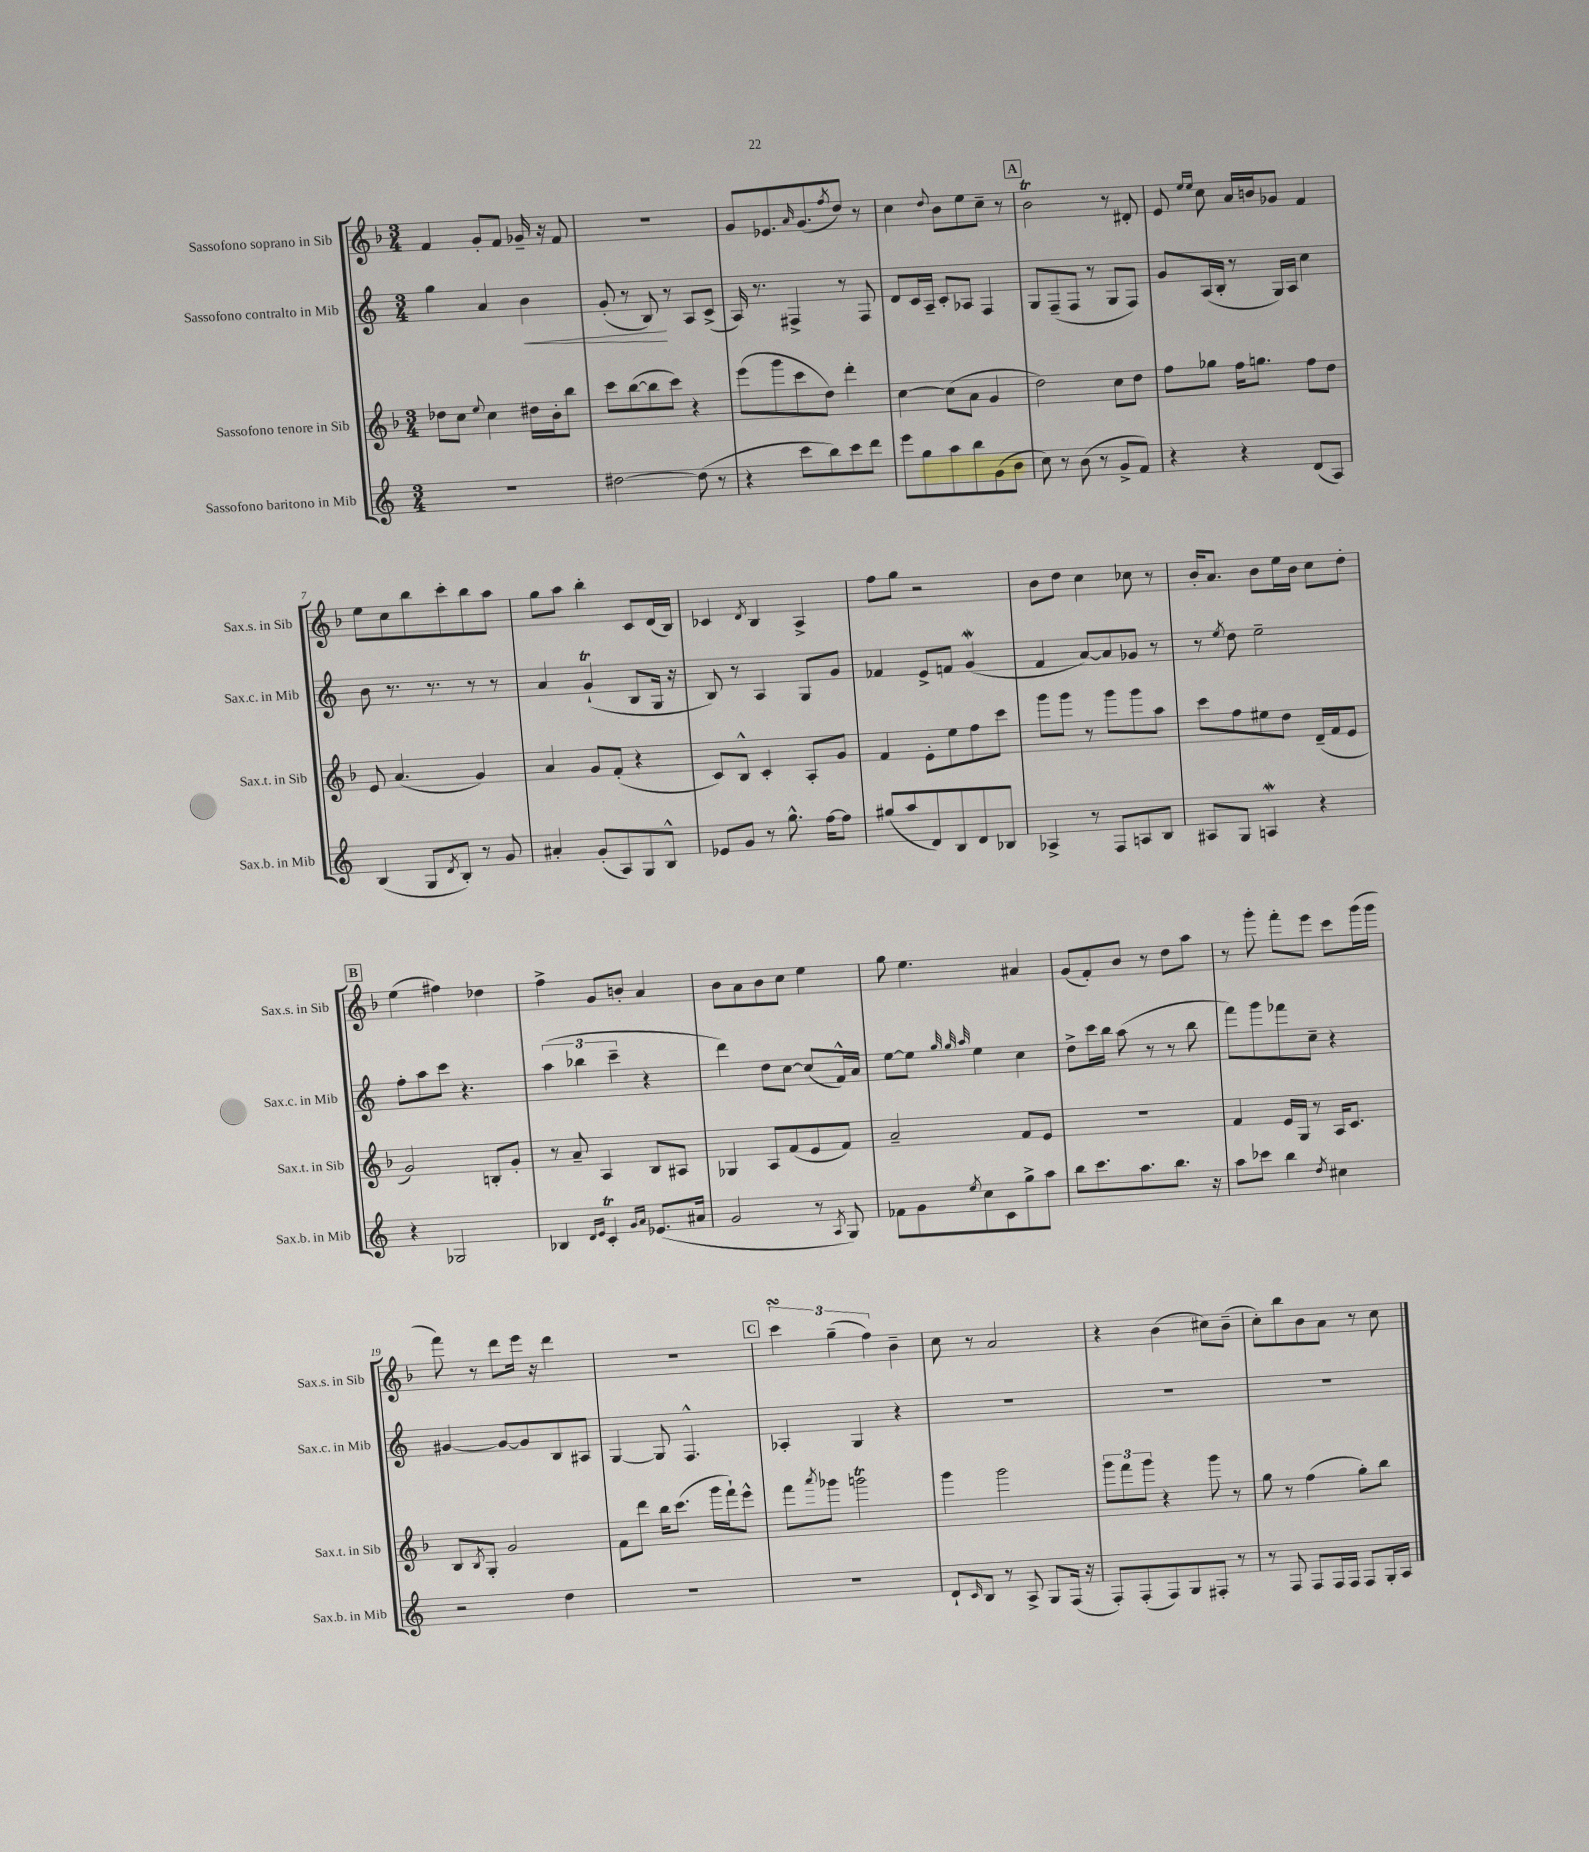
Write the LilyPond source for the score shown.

<<
\new StaffGroup <<
\new Staff = "s0" \with { instrumentName = "Sassofono soprano in Sib" shortInstrumentName = "Sax.s. in Sib" } {
    \clef treble \key f \major \numericTimeSignature \time 3/4
    f'4 g'8-. f'8 ges'16-- r16 f'8 |
    R2. |
    g'8 ees'8. \grace { a'16 } g'8.( \acciaccatura { f''8 } d''8) r8 |
    c''4 \appoggiatura { d''8 } bes'8 e''8 c''8-- r8 |
    \mark \markup { \box "A" } bes'2\trill r8 dis'8-. |
    e'8 \grace { e''16 e''16 } c''8 a'16 b'16 ges'8 f'4 |
    e''8 c''8 bes''8 c'''8-. bes''8 a''8 |
    g''8 a''8 bes''4-. c'8 d'16( bes16) |
    ces'4 \acciaccatura { d'8 } bes4 a4-> |
    f''8 g''8 r2 |
    bes'8 d''8 c''4 ces''8 r8 |
    bes'16-. a'8. bes'8 e''16 bes'16 c''8 d''8-. |
    \mark \markup { \box "B" } e''4( fis''4) des''4 |
    f''4-> g'8 b'8-. a'4 |
    bes'8 a'8 bes'8 c''8 e''4 |
    g''8 e''4. ais'4 |
    g'8( f'8-.) bes'8 r8 d''8 a''8 |
    r8 g'''8-. f'''8-. e'''8 c'''8 g'''16( g'''16 |
    f'''8) r8 d'''8 e'''16 r16 d'''4 |
    R2. |
    \mark \markup { \box "C" } \tuplet 3/2 { c'''4\turn g''4--( f''4) } bes'4-- |
    c''8 r8 a'2 |
    r4 bes'4( cis''8) bes'8--( |
    c''8-.) bes''8 bes'8 a'8 r8 c''8 \bar "|." |
}
\new Staff = "s1" \with { instrumentName = "Sassofono contralto in Mib" shortInstrumentName = "Sax.c. in Mib" } {
    \clef treble \key c \major \numericTimeSignature \time 3/4
    g''4 a'4 b'4\< |
    g'8-.( r8 b8\!) r8 a8 c'8->( |
    a16) r8. fis4-> r8 fis8 |
    d'8 c'16 a16-- c'8-. aes8 f4 |
    \mark \markup { \box "A" } g8 f8--( f8 r8 g8 f8) |
    g'8 a16( b16-. r8 g16) a16 c''4 |
    b'8 r8. r8. r8 r8 |
    a'4 g'4-!\trill( b8 g16 r16 |
    b8) r8 a4 g8 g'8 |
    fes'4 e'8-> f'8 g'4\mordent( |
    f'4 a'8~) a'8 ges'8 r8 |
    r8 \acciaccatura { e''8 } d''8 e''2-- |
    \mark \markup { \box "B" } f''8-. a''8 c'''8 r4. |
    \tuplet 3/2 { a''4( bes''4 c'''4-- } r4 |
    d'''4) d''8 c''8~ c''8( f'16-^) a'16 |
    e''8~ e''8 \grace { g''32 g''32 a''32 } e''4 c''4 |
    d''8-> c'''16 b''16 a''8( r8 r8 b''8 |
    f'''8) g'''8 fes'''8 c''8-- r4 |
    gis'4~ gis'8~ gis'8 b8 ais8 |
    g4~ g8 f4.-^ |
    \mark \markup { \box "C" } aes4-. g4 r4 |
    R2. |
    R2. |
    R2. \bar "|." |
}
\new Staff = "s2" \with { instrumentName = "Sassofono tenore in Sib" shortInstrumentName = "Sax.t. in Sib" } {
    \clef treble \key f \major \numericTimeSignature \time 3/4
    des''8 c''8 \appoggiatura { e''8 } c''4 dis''16 bes'16-. bes''8 |
    c'''8 bes''8~( bes''8 c'''8) r4 |
    e'''8( g'''8 c'''8 d''8) d'''4-. |
    c''4~ c''8( a'8 g'4 |
    \mark \markup { \box "A" } d''2) c''8 d''8 |
    f''8 ges''8 f''16 g''8. f''8 d''8 |
    e'8 a'4.( g'4) |
    a'4 g'8 f'8-.( r4 |
    c'8) bes8-^ c'4-. a8-. g'8 |
    f'4 e'8-. e''8 f''8 c'''8 |
    g'''8 g'''8 r8 g'''8 g'''8 a''8 |
    c'''8 f''8 eis''8 d''8 d'16--( f'16 e'8 |
    \mark \markup { \box "B" } g'2) b8-. g'8-. |
    r8 a'8-- a4 bes8 ais8 |
    ges4 a8 f'8( e'8 f'8) |
    a'2-- f'8 e'8 |
    R2. |
    f'4 e'16 g16 r8 a16 c'8. |
    bes8 \acciaccatura { bes8 } g8-. g'2 |
    f'8 d'''8 bes''16 c'''8.( g'''16 f'''16-!) e'''8-^ |
    \mark \markup { \box "C" } f'''8 \acciaccatura { a'''8 } ges'''8 g'''2\trill |
    g'''4 g'''2 |
    \tuplet 3/2 { g'''8 f'''8 g'''8 } r4 g'''8 r8 |
    g''8 r8 f''4( g''8-.) bes''8 \bar "|." |
}
\new Staff = "s3" \with { instrumentName = "Sassofono baritono in Mib" shortInstrumentName = "Sax.b. in Mib" } {
    \clef treble \key c \major \numericTimeSignature \time 3/4
    R2. |
    dis''2~ dis''8( r8 |
    r4 c'''8 b''8) c'''8 d'''8 |
    e'''8 g''8 a''8 b''8 g'8( b'8 |
    \mark \markup { \box "A" } c''8) r8 b'8( r8 g'8-> f'8) |
    r4 r4 d'8( a8) |
    b4( g8 \acciaccatura { d'8 } b8-.) r8 g'8 |
    ais'4-. g'8-.( a8) g8 b8-^ |
    ees'8 g'8 r8 g''8.-^ f''16~ f''8 |
    gis''8( a''8 d'8) b8 d'8 bes8 |
    aes4-> r8 f8 a8 b8 |
    ais8 g8 a4\mordent r4 |
    \mark \markup { \box "B" } r4 ges2 |
    bes4 \grace { d'16 e'16 } c'4-.\trill \grace { g'16 a'16 } ees'8.( ais'16 |
    g'2 r8 \acciaccatura { a8 } g8) |
    fes'8 g'8 \acciaccatura { e''8 } c''8 c'8 g''8-> a''8 |
    b''8 c'''8. a''8. b''8. r16 |
    a''8 ces'''8 b''4 \acciaccatura { d''8 } cis''4 |
    r2 d''4 |
    R2. |
    \mark \markup { \box "C" } R2. |
    d'8-! \grace { c'16 } b8 r8 a8-> g8 f16( r16 |
    f8-.) f8-.( f8) g8 fis8-. r8 |
    r8 f8 f8 f16 f16 f8 g16-. a16 \bar "|." |
}
>>
>>
